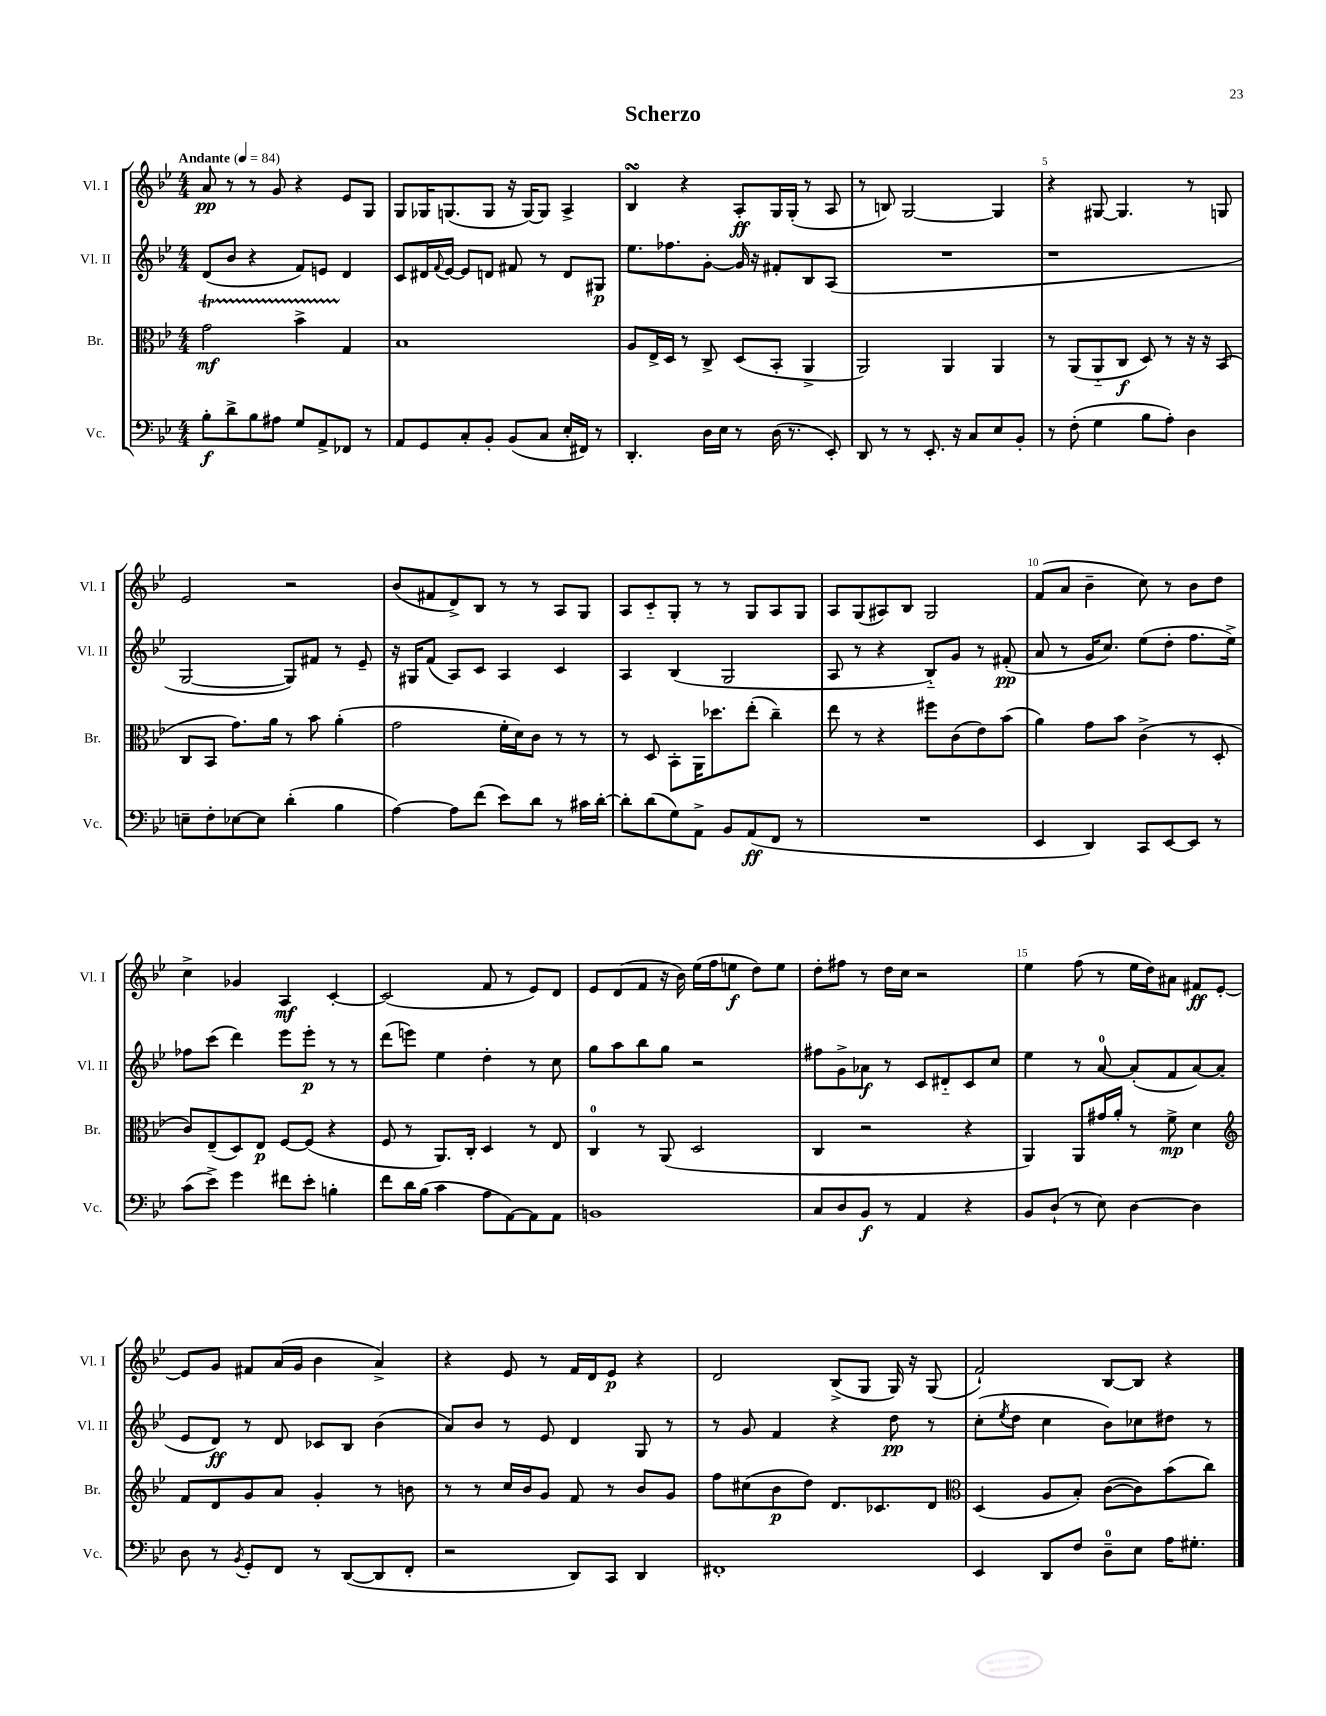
\header { title = "Scherzo" }
<<
\new StaffGroup <<
\new Staff = "s0" \with { instrumentName = "Vl. I" shortInstrumentName = "Vl. I" } {
    \clef treble \key bes \major \numericTimeSignature \time 4/4 \tempo "Andante" 4 = 84
    a'8\pp r8 r8 g'8 r4 ees'8 g8 |
    g8 ges16 g8.( g8 r16 g16~) g8 a4-> |
    bes4\turn r4 a8-.\ff g16 g16-.( r8 a8 |
    r8 b8) g2~ g4 |
    r4 gis8~ gis4. r8 g8 |
    ees'2 r2 |
    bes'8( fis'8 d'8->) bes8 r8 r8 a8 g8 |
    a8 c'8-_ g8-. r8 r8 g8 a8 g8 |
    a8 g8( ais8) bes8 g2 |
    f'8( a'8 bes'4-- c''8) r8 bes'8 d''8 |
    c''4-> ges'4 a4\mf c'4~-. |
    c'2( f'8 r8 ees'8) d'8 |
    ees'8 d'8( f'8 r16 bes'16) ees''16( f''16 e''8\f d''8) e''8 |
    d''8-. fis''8 r8 d''16 c''16 r2 |
    ees''4 f''8( r8 ees''16 d''16) ais'8 fis'8\ff ees'8~-. |
    ees'8 g'8 fis'8 a'16( g'16 bes'4 a'4->) |
    r4 ees'8 r8 f'16 d'16 ees'8\p r4 |
    d'2 bes8->( g8 g16) r16 g8( |
    f'2-!) bes8~ bes8 r4 \bar "|." |
}
\new Staff = "s1" \with { instrumentName = "Vl. II" shortInstrumentName = "Vl. II" } {
    \clef treble \key bes \major \numericTimeSignature \time 4/4
    d'8( bes'8 r4 f'8) e'8 d'4 |
    c'8 dis'16 \appoggiatura { f'8 } ees'16~ ees'8 d'8 fis'8 r8 d'8 gis8\p |
    ees''8. fes''8. g'8~-. g'16 r16 fis'8-. bes8 a8( |
    R1 |
    r1 |
    g2~ g8) fis'8 r8 ees'8-- |
    r16 gis16 f'8( a8) c'8 a4 c'4 |
    a4 bes4( g2 |
    a8 r8 r4 bes8-_) g'8 r8 fis'8-.\pp( |
    a'8 r8 g'16 c''8.) ees''8( d''8-. f''8. ees''16->) |
    fes''8 c'''8( d'''4) ees'''8 ees'''8-.\p r8 r8 |
    d'''8( e'''8) ees''4 d''4-. r8 c''8 |
    g''8 a''8 bes''8 g''8 r2 |
    fis''8 g'8-> aes'8\f r8 c'8 dis'8-_ c'8 c''8 |
    ees''4 r8 a'8-0~ a'8-.( f'8 a'8~) a'8( |
    ees'8 d'8\ff) r8 d'8 ces'8 bes8 bes'4( |
    a'8) bes'8 r8 ees'8 d'4 g8 r8 |
    r8 g'8 f'4 r4 d''8\pp r8 |
    c''8-.( \acciaccatura { ees''8 } d''8 c''4 bes'8) ces''8 dis''8 r8 \bar "|." |
}
\new Staff = "s2" \with { instrumentName = "Br." shortInstrumentName = "Br." } {
    \clef alto \key bes \major \numericTimeSignature \time 4/4
    g'2\startTrillSpan\mf bes'4-> g4\stopTrillSpan |
    bes1 |
    a8 ees16-> d16 r8 c8-> d8( bes,8-. a,4-> |
    a,2) a,4 a,4 |
    r8 a,8( a,8-_ c8\f d8) r8 r16 r16 bes,8( |
    c8 bes,8 g'8.) a'16 r8 bes'8 a'4-.( |
    g'2 f'16-. d'16) c'8 r8 r8 |
    r8 d8 bes,8-. a,16 des''8. ees''8-.( c''4--) |
    ees''8 r8 r4 fis''8 c'8( ees'8) bes'8( |
    a'4) g'8 bes'8 c'4->( r8 d8-. |
    c'8) ees8--( d8) ees8\p f8~ f8( r4 |
    f8 r8 a,8.) c16-. d4 r8 ees8 |
    c4-0 r8 a,8( d2 |
    c4 r2 r4 |
    a,4) a,8 gis'16 a'16-. r8 f'8->\mp d'4 |
    \clef treble f'8 d'8 g'8 a'8 g'4-. r8 b'8 |
    r8 r8 c''16 bes'16 g'8 f'8 r8 bes'8 g'8 |
    f''8 cis''8( bes'8\p d''8) d'8. ces'8. d'8 |
    \clef alto d4( a8 bes8-.) c'8~( c'8) bes'8( c''8) \bar "|." |
}
\new Staff = "s3" \with { instrumentName = "Vc." shortInstrumentName = "Vc." } {
    \clef bass \key bes \major \numericTimeSignature \time 4/4
    bes8-.\f d'8-> bes8 ais8 g8 a,8-> fes,8 r8 |
    a,8 g,8 c8-. bes,8-. bes,8( c8 ees16-. fis,16) r8 |
    d,4.-. d16 ees16 r8 d16( r8. ees,8-.) |
    d,8 r8 r8 ees,8.-. r16 c8 ees8 bes,8-. |
    r8 f8-.( g4 bes8 a8-.) d4 |
    e8-- f8-. ees8~ ees8 d'4-.( bes4 |
    a4~) a8 f'8( ees'8) d'8 r8 cis'16 d'16~-. |
    d'8-. d'8( g8) a,8-> bes,8 a,8\ff( f,8 r8 |
    R1 |
    ees,4 d,4) c,8 ees,8~ ees,8 r8 |
    c'8( ees'8->) g'4 fis'8 ees'8-. b4-. |
    f'8 d'16 bes16( c'4 a8 a,8~) a,8 a,8 |
    b,1 |
    c8 d8 bes,8\f r8 a,4 r4 |
    bes,8 d8-!( r8 ees8) d4~ d4 |
    d8 r8 \acciaccatura { bes,8 } g,8-. f,8 r8 d,8~( d,8 f,8-. |
    r2 d,8) c,8 d,4 |
    fis,1-. |
    ees,4 d,8 f8 d8-0-- ees8 a16 gis8.-. \bar "|." |
}
>>
>>
\layout { \context { \Score \override BarNumber.break-visibility = ##(#f #t #t) barNumberVisibility = #(every-nth-bar-number-visible 5) } }
